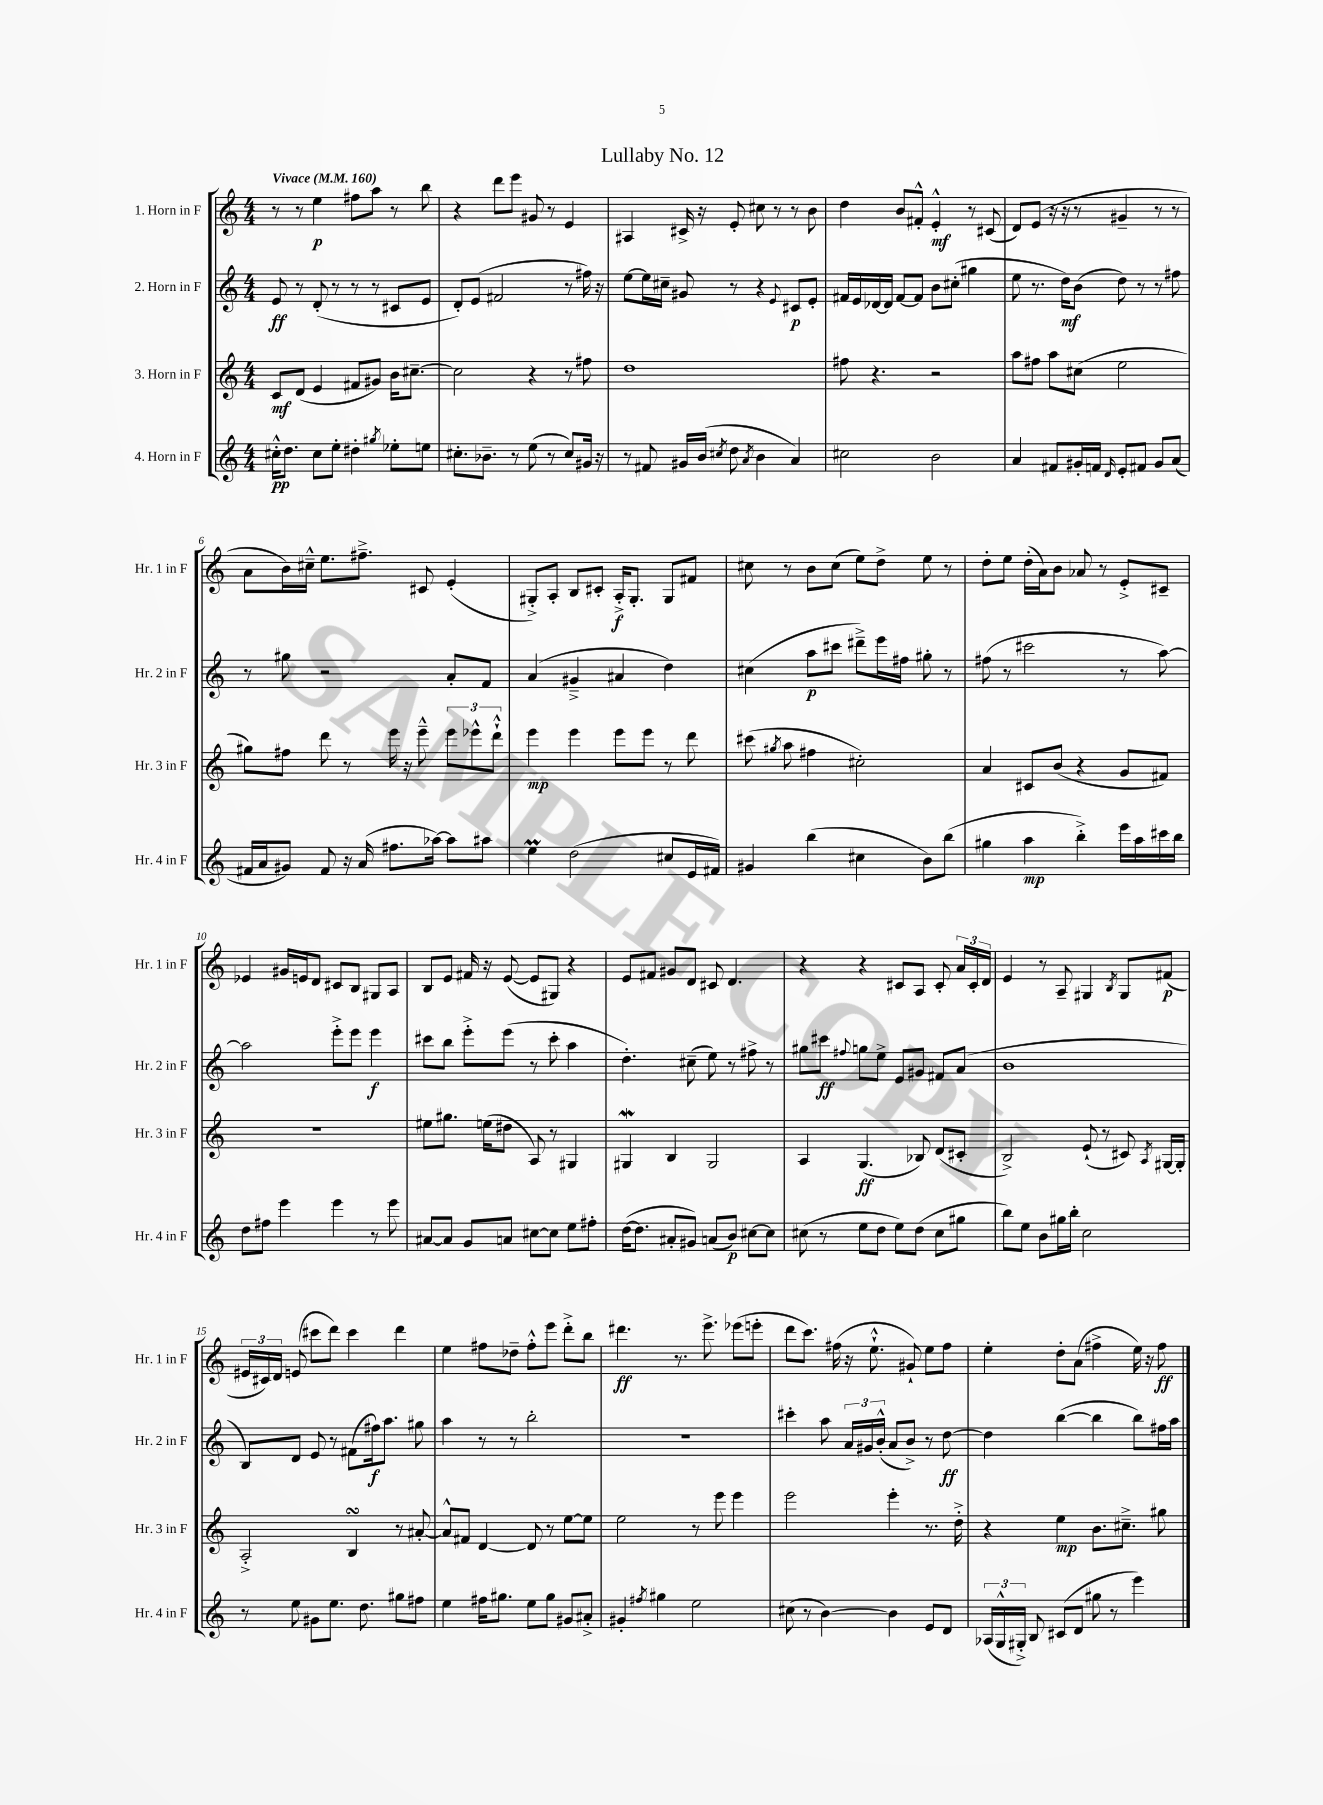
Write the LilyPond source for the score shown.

\header { title = "Lullaby No. 12" }
<<
\new StaffGroup <<
\new Staff = "s0" \with { instrumentName = "1. Horn in F" shortInstrumentName = "Hr. 1 in F" } {
    \clef treble \key c \major \numericTimeSignature \time 4/4 \tempo "Vivace" 4 = 160
    \autoBeamOff r8 r8 e''4\p fis''8[ a''8] r8 b''8 |
    r4 d'''8[ e'''8] gis'8 r8 e'4 |
    ais4 cis'16-> r16 e'8-. cis''8 r8 r8 b'8 |
    d''4 b'8[ fis'8]-.-^ e'4-.-^\mf r8 cis'8( |
    d'8[) e'8]( r16 r16 r8 gis'4-- r8 r8 |
    a'8[ b'16) cis''16]---^ e''8.[ fis''8.]---> cis'8 e'4-.( |
    gis8[-.->) a8]-. b8[ cis'8]-. a16[-.->\f gis8.]-. gis8[ fis'8] |
    cis''8 r8 b'8[ cis''8]( e''8[) d''8]-> e''8 r8 |
    d''8[-. e''8] d''16[-.( a'16) b'8] aes'8 r8 e'8[-.-> cis'8]-- |
    ees'4 gis'16[ e'16 d'8] cis'8[ b8] gis8[ a8] |
    b8[ e'8] fis'16 r16 e'8~( e'8[ gis8]) r4 |
    e'8[ fis'8] gis'8[ d'8] cis'8 d'4. |
    r4 r4 cis'8[ a8] cis'8-. \tuplet 3/2 { a'16[ cis'16-. d'16] } |
    e'4 r8 a8-- gis4 \acciaccatura { b8 } gis8[ fis'8]\p( |
    \tuplet 3/2 { eis'16[ cis'16) d'16] } e'8( cis'''8[ d'''8]) cis'''4 d'''4 |
    e''4 fis''8[ des''8]-- fis''8[-.-^ e'''8] d'''8[-.-> b''8] |
    dis'''4.\ff r8. e'''8.-> ees'''8[( e'''8]-. |
    d'''8[ c'''8.]) fis''16( r16 e''8.-!-^ gis'8-!) e''8[ fis''8] |
    e''4-. d''8[-. a'8]( fis''4-> e''16) r16 fis''8\ff \bar "|." |
}
\new Staff = "s1" \with { instrumentName = "2. Horn in F" shortInstrumentName = "Hr. 2 in F" } {
    \clef treble \key c \major \numericTimeSignature \time 4/4
    \autoBeamOff e'8\ff r8 d'8-.( r8 r8 r8 cis'8[ e'8] |
    d'8[-.) e'8]( fis'2 r8 fis''16) r16 |
    e''8[~ e''16 cis''16]-- gis'8 r8 r4 \appoggiatura { e'8 } cis'8[\p e'8]-. |
    fis'16[ e'16 des'16~ des'16] fis'8[~ fis'8] b'8[ cis''8]-.( gis''4 |
    e''8 r8. d''16[\mf) b'8]( d''8) r8 r8 fis''8 |
    r8 gis''8 r2 a'8[-. f'8] |
    a'4( gis'4---> ais'4 d''4) |
    cis''4( a''8[\p cis'''8] dis'''8[--->) e'''16 fis''16] gis''8-. r8 |
    fis''8( r8 cis'''2 r8 a''8~) |
    a''2 e'''8[-.-> e'''8] e'''4\f |
    cis'''8[ b''8] e'''8[-.-> e'''8]( r8 cis'''8-. a''4 |
    d''4.-.) cis''8--( e''8) r8 fis''8-> r8 |
    gis''8[ cis'''8]\ff \appoggiatura { fis''8 } g''8[ e''8]-> e'8[ gis'8] fis'8[ a'8]( |
    b'1 |
    b8[) d'8] e'8 r8 fis'8[( fis''16\f) a''8.] gis''8 |
    a''4 r8 r8 b''2-. |
    R1 |
    cis'''4-. a''8 \tuplet 3/2 { a'16[ gis'16 b'16]-.-^( } a'8[ b'8]->) r8 d''8~\ff |
    d''4 b''4~( b''4 b''8[) fis''16 a''16] \bar "|." |
}
\new Staff = "s2" \with { instrumentName = "3. Horn in F" shortInstrumentName = "Hr. 3 in F" } {
    \clef treble \key c \major \numericTimeSignature \time 4/4
    \autoBeamOff c'8[\mf d'8]( e'4 fis'8[ gis'8]) b'16[ cis''8.]~-- |
    cis''2 r4 r8 fis''8 |
    d''1 |
    fis''8 r4. r2 |
    a''8[ fis''8] a''8[ cis''8]( e''2 |
    gis''8[) fis''8] d'''8 r8 e'''16 r16 e'''8---^ \tuplet 3/2 { e'''8[ ees'''8-^ d'''8]-!-^ } |
    e'''4\mp e'''4 e'''8[ e'''8] r8 d'''8 |
    cis'''8( \acciaccatura { gis''8 } a''8 fis''4 cis''2-.) |
    a'4 cis'8[ b'8]( r4 g'8[ fis'8]) |
    r1 |
    eis''8[ gis''8.] e''16[( dis''8] a8) r8 gis4 |
    gis4\mordent b4 gis2 |
    a4 g4.\ff( bes8) d'8[( cis'8]-. |
    b2->) e'8-!( r8 cis'8) \acciaccatura { a8 } gis16[~ gis16]-. |
    a2-.-> b4\turn r8 ais'8~-. |
    ais'8[-^ fis'8] d'4~ d'8 r8 e''8[~ e''8] |
    e''2 r8 e'''8 e'''4 |
    e'''2 e'''4-. r8. d''16-.-> |
    r4 e''4\mp b'8.[ cis''8.]---> gis''8 \bar "|." |
}
\new Staff = "s3" \with { instrumentName = "4. Horn in F" shortInstrumentName = "Hr. 4 in F" } {
    \clef treble \key c \major \numericTimeSignature \time 4/4
    \autoBeamOff cis''16[-.-^\pp d''8.] cis''8[ e''8]-. dis''4-. \acciaccatura { gis''8 } ees''8[-. e''8] |
    cis''8.[-. bes'8.]-- r8 e''8( r8 cis''8[) gis'16] r16 |
    r8 fis'8 gis'16[ b'16]( \acciaccatura { cis''8 } d''8 \acciaccatura { a'8 } b'4 a'4) |
    cis''2 b'2 |
    a'4 fis'8[ gis'16-. f'16] \grace { d'16 } e'8[-. fis'8] gis'8[ a'8]( |
    fis'16[ a'16 gis'8]) fis'8 r16 a'16( fis''8.[ aes''16]~) aes''8[ ais''8] |
    e''4\prall d''2( cis''8[ e'16 fis'16]) |
    gis'4 b''4( cis''4 b'8[) b''8]( |
    gis''4 a''4\mp b''4-.->) e'''16[ a''16 cis'''16 b''16] |
    d''8[ fis''8] e'''4 e'''4 r8 e'''8 |
    ais'8[~ ais'8] g'8[ a'8] cis''8[~ cis''8] e''8[ fis''8]-. |
    d''16[~( d''8.] ais'8[-. gis'8]) a'8[( b'8]\p) cis''8[~ cis''8] |
    cis''8( r8 e''8[ d''8] e''8[) d''8]( cis''8[ gis''8] |
    b''8[) e''8] b'8[ gis''16 b''16]-. c''2 |
    r8 e''8 gis'8[ e''8.] d''8. gis''8[ fis''8] |
    e''4 fis''16[ gis''8.] e''8[ gis''8] gis'8[ ais'8]-.-> |
    gis'4-. \acciaccatura { fis''8 } gis''4 e''2 |
    cis''8( r8 b'4~) b'4 e'8[ d'8] |
    \tuplet 3/2 { aes16[( g16-^ gis16]-.->) } b8 cis'8[( d'8] gis''8 r8 e'''4) \bar "|." |
}
>>
>>
